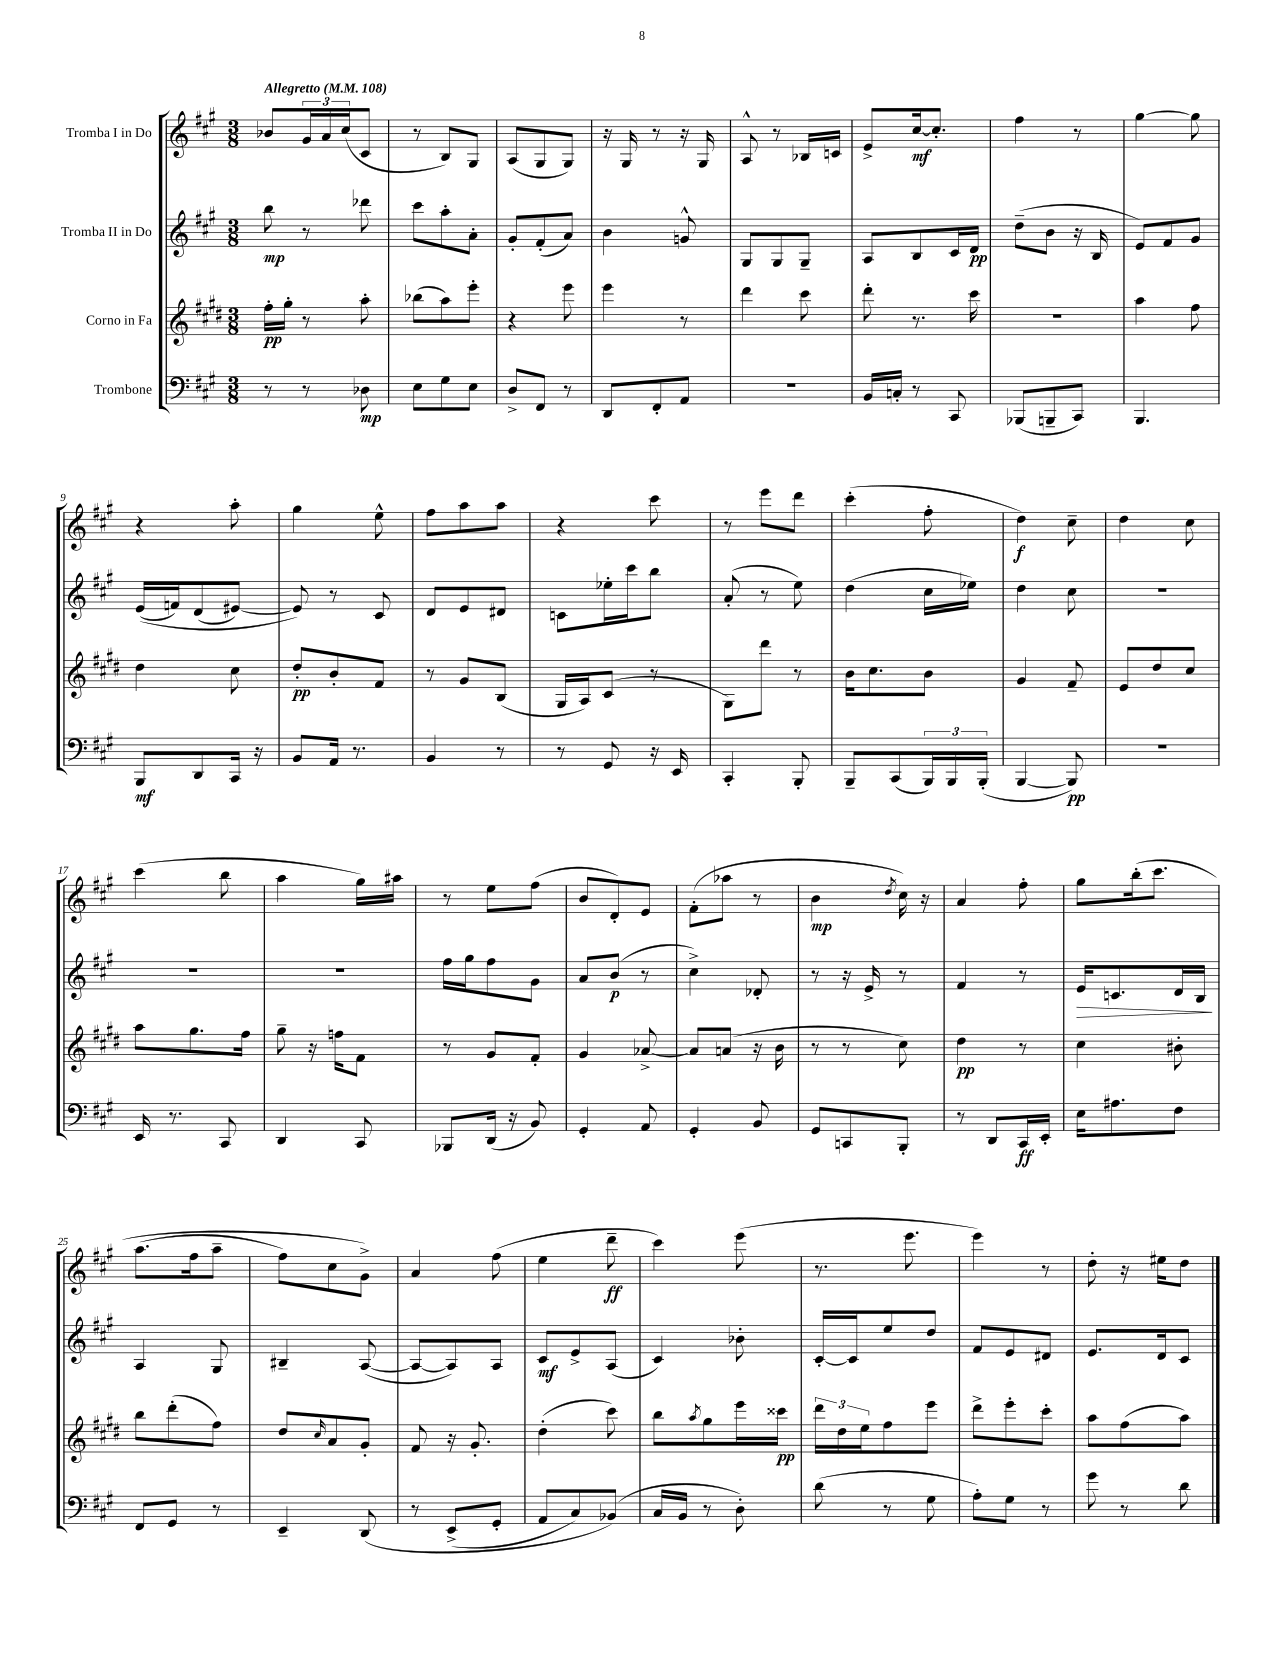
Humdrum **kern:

**kern	**kern	**kern	**kern
*staff4	*staff3	*staff2	*staff1
*clefF4	*clefG2	*clefG2	*clefG2
*k[f#c#g#]	*k[f#c#g#d#]	*k[f#c#g#]	*k[f#c#g#]
*M3/8	*M3/8	*M3/8	*M3/8
*MM108	*MM108	*MM108	*MM108
8r	16ff#'	8bb	8b-
.	16gg#'	.	.
8r	8r	8r	24g#
.	.	.	24a
.	.	.	(24cc#
8D-	8aa'	8ddd-	8c#
=	=	=	=
8E	(8bb-	8ccc#	8r
8G#	8aa)	8aa'	8B)
8E	8eee'	8a'	8G#
=	=	=	=
8D^	4r	8g#'	(8A
8FF#	.	(8f#'	8G#
8r	8eee	8a)	8G#)
=	=	=	=
8DD	4eee	4b	16r
.	.	.	16G#
8FF#'	.	.	8r
8AA	8r	8g^^	16r
.	.	.	16G#
=	=	=	=
4.r	4ddd#	8G#	8A^^
.	.	8G#	8r
.	8ccc#	8G#~	16B-
.	.	.	16c
=	=	=	=
16BB	8ddd#'	8A	8e^
16C'	.	.	.
8r	8.r	8B	[16cc#
.	.	.	8.cc#']
8CC#	.	16c#	.
.	16ccc#	16d	.
=	=	=	=
(8BBB-	4.r	(8dd~	4ff#
8BBB~	.	8b	.
8CC#)	.	16r	8r
.	.	16B	.
=	=	=	=
4.BBB	4aa	8e)	[4gg#
.	.	8f#	.
.	8ff#	8g#	8gg#]
=	=	=	=
8BBB	4dd#	&((16e	4r
.	.	16f)	.
8DD	.	(8d	.
16CC#	8cc#	[8e#)	8aa'
16r	.	.	.
=	=	=	=
8BB	8dd#'	8e#]&)	4gg#
16AA	8b'	8r	.
8.r	.	.	.
.	8f#	8c#	8ee^^
=	=	=	=
4BB	8r	8d	8ff#
.	8g#	8e	8aa
8r	(8B	8d#	8aa
=	=	=	=
8r	16G#	8c	4r
.	16A)	.	.
8GG#	(8c#	16ee-'	.
.	.	16ccc#	.
16r	8r	8bb	8ccc#
16EE	.	.	.
=	=	=	=
4CC#'	8G#)	(8a'	8r
.	8ddd#	8r	8eee
8BBB'	8r	8ee)	8ddd
=	=	=	=
8BBB~	16b	(4dd	(4ccc#'
.	8.cc#	.	.
(8CC#	.	.	.
24BBB)	8b	16cc#	8ff#'
24BBB	.	.	.
.	.	16ee-)	.
(24BBB'	.	.	.
=	=	=	=
[4BBB	4g#	4dd	4dd)
8BBB])	8f#~	8cc#	8cc#~
=	=	=	=
4.r	8e	4.r	4dd
.	8dd#	.	.
.	8cc#	.	8cc#
=	=	=	=
16EE	8aa	4.r	(4ccc#
8.r	.	.	.
.	8.gg#	.	.
8CC#	.	.	8bb
.	16ff#	.	.
=	=	=	=
4DD	8gg#~	4.r	4aa
.	16r	.	.
.	16ff	.	.
8CC#	8f#	.	16gg#)
.	.	.	16aa#
=	=	=	=
8BBB-	8r	16ff#	8r
.	.	16gg#	.
(16DD	8g#	8ff#	8ee
16r	.	.	.
8BB)	8f#'	8g#	(8ff#
=	=	=	=
4GG#'	4g#	8a	8b
.	.	(8b	8d')
8AA	[8a-^	8r	8e
=	=	=	=
4GG#'	8a-]	4cc#^)	(8f#'
.	(8a	.	8aa-
8BB	16r	8d-'	8r
.	16b	.	.
=	=	=	=
8GG#	8r	8r	4b
8CC	8r	16r	.
.	.	16e^	.
.	.	.	8qdd
8BBB'	8cc#)	8r	16cc#)
.	.	.	16r
=	=	=	=
8r	4dd#	4f#	4a
8DD	.	.	.
16CC#	8r	8r	8ff#'
16EE'	.	.	.
=	=	=	=
16E	4cc#	16e	8gg#
8.A#	.	8.c	.
.	.	.	&(16bb'
.	.	.	8.ccc#
8F#	8b#'	16d	.
.	.	16B	.
=	=	=	=
8FF#	8bb	4A	(8.aa
8GG#	(8ddd#'	.	.
.	.	.	16ff#
8r	8ff#)	8G#	8aa~
=	=	=	=
4EE~	8dd#	4B#~	8ff#)
.	16qqcc#	.	.
.	8a	.	8cc#
&(8DD	8g#'	([8A	8g#^&)
=	=	=	=
8r	8f#	8A_	4a
(8EE^	16r	8A])	.
.	8.g#'	.	.
8GG#'	.	8A	(8ff#
=	=	=	=
8AA	(4dd#'	8c#	4ee
8C#)	.	8e^	.
(8BB-&)	8ccc#)	(8A	8ddd~
=	=	=	=
16C#	8bb	4c#)	4ccc#)
16BB	.	.	.
.	8qaa	.	.
8r	8gg#	.	.
8D')	16eee	8b-'	(8eee
.	16ccc##	.	.
=	=	=	=
(8d	24ddd#	[16c#'	8.r
.	24dd#	.	.
.	.	16c#]	.
.	24ee	.	.
8r	8ff#	8ee	.
.	.	.	8.eee
8G#	8eee	8dd	.
=	=	=	=
8A')	8ddd#^	8f#	4eee)
8G#	8eee'	8e	.
8r	8ccc#'	8d#	8r
=	=	=	=
8g#	8aa	8.e	8dd'
8r	(8ff#	.	16r
.	.	16d	16ee#
8d	8aa)	8c#	8dd
==	==	==	==
*-	*-	*-	*-
